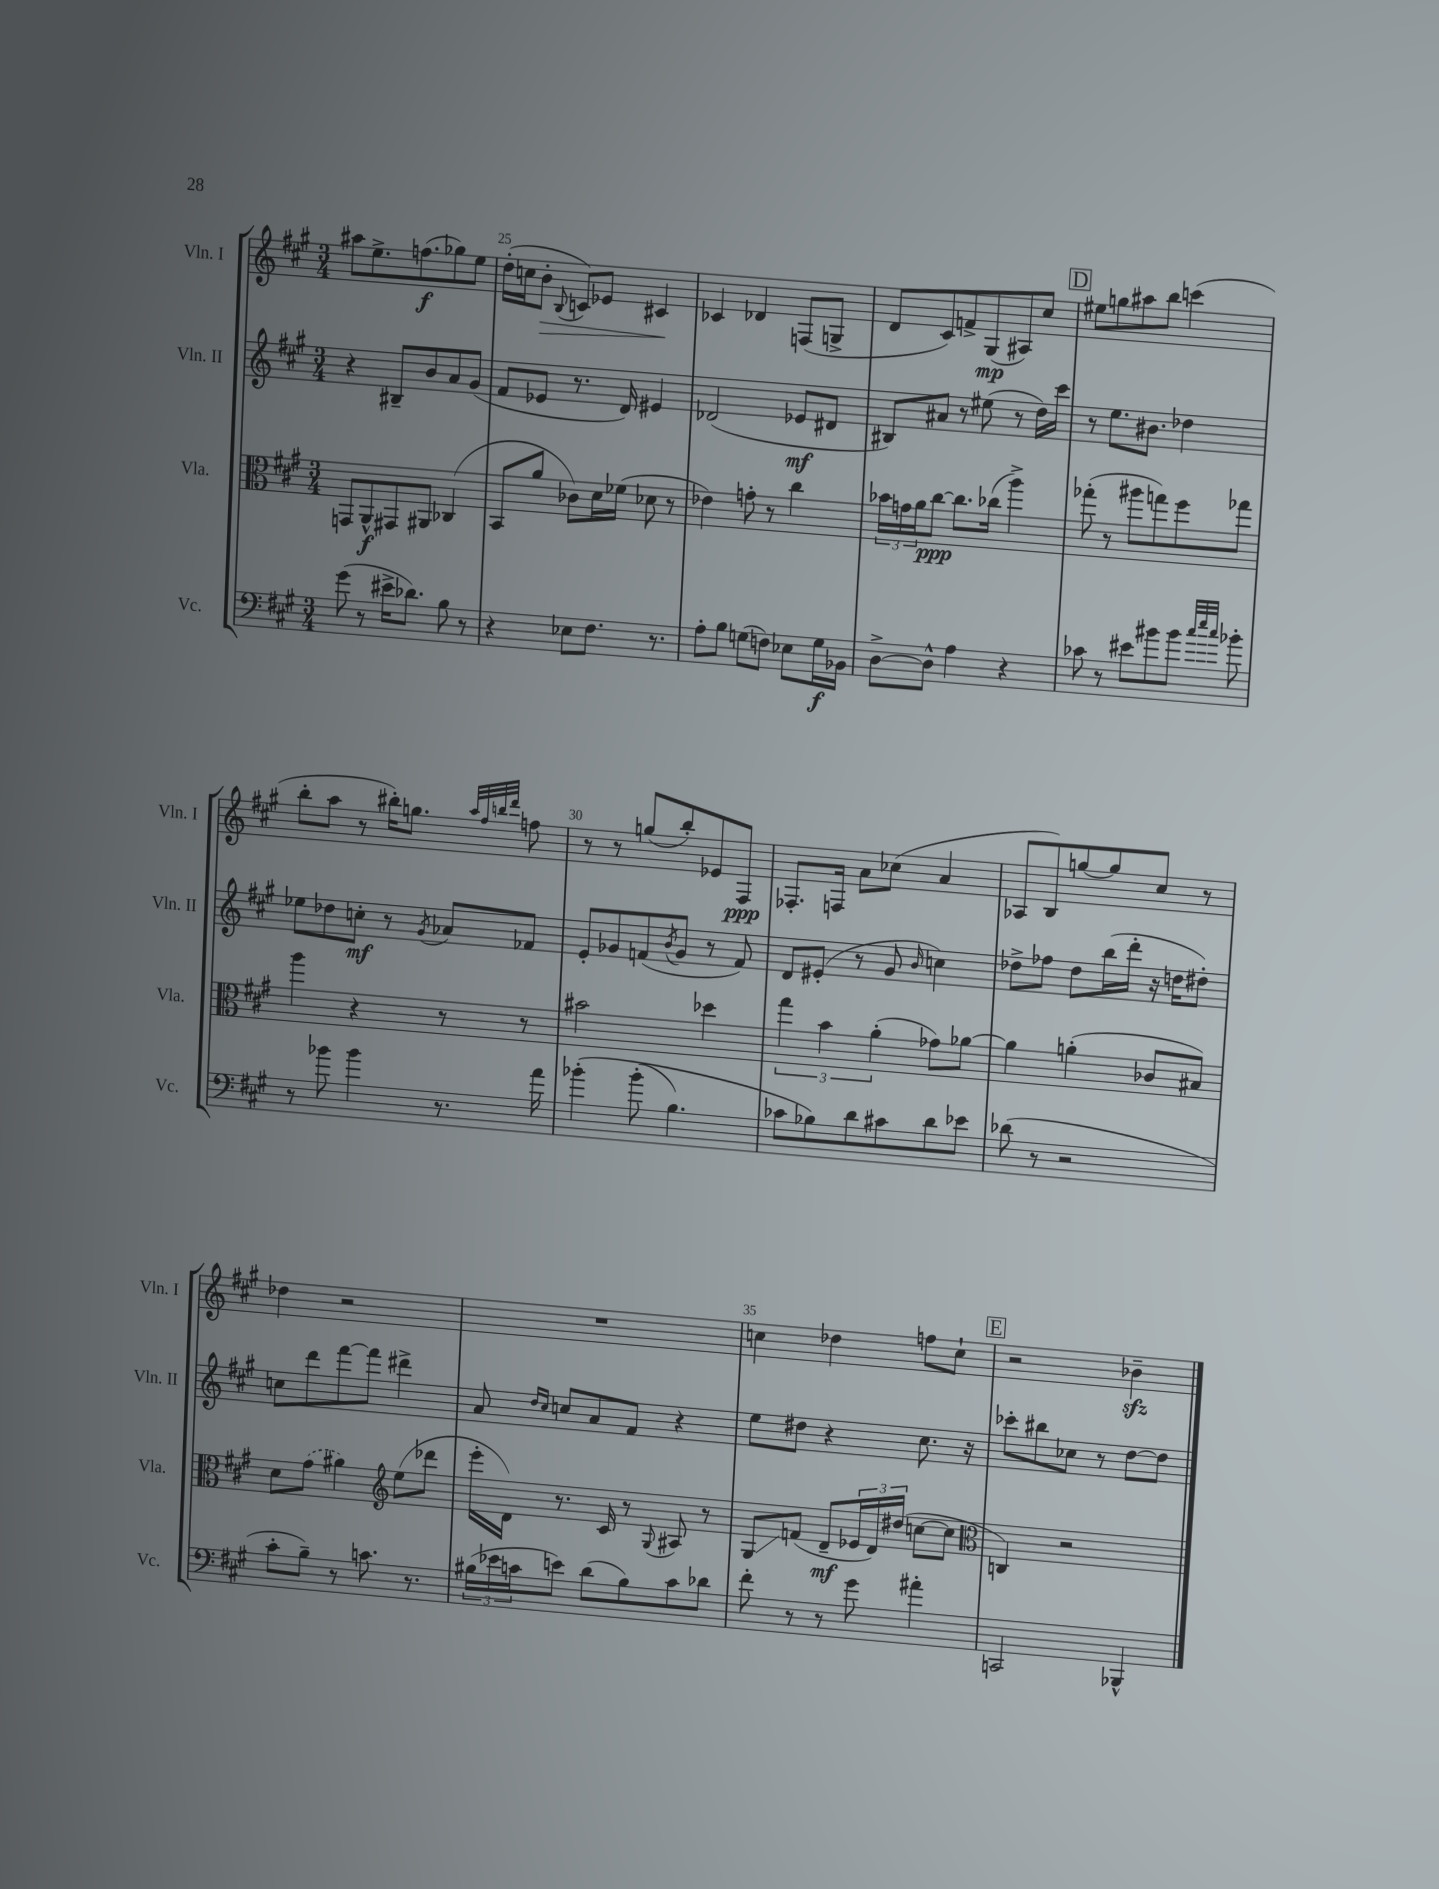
<<
\new StaffGroup <<
\new Staff = "s0" \with { instrumentName = "Vln. I" shortInstrumentName = "Vln. I" } {
    \clef treble \key a \major \numericTimeSignature \time 3/4
    ais''8 e''8.-> f''8.\f( ges''8) e''8 |
    d''16-.( c''16 b'8-.\> \appoggiatura { b8 } c'8) ees'8 cis'4\! |
    ces'4 des'4 f8( g8-> |
    d'8 cis'8) f'8-> gis8\mp( ais8) cis''8 |
    \mark \markup { \box "D" } eis''8 g''8 ais''8 b''8 c'''4( |
    b''8-. a''8 r8 bis''16-.) g''8. \grace { a''32 fis''32 b''32 d'''32 } f''8 |
    r8 r8 g''8( b''8-.) ees'8 fis8\ppp |
    fes8.-. f16 a'8 ces''8( a'4 |
    aes8 b8) g''8~ g''8 cis''8 r8 |
    des''4 r2 |
    R2. |
    c''4 des''4 f''8 c''8-! |
    \mark \markup { \box "E" } r2 bes'4--\sfz \bar "|." |
}
\new Staff = "s1" \with { instrumentName = "Vln. II" shortInstrumentName = "Vln. II" } {
    \clef treble \key a \major \numericTimeSignature \time 3/4
    r4 bis8-- b'8 a'8 gis'8( |
    fis'8 ees'8 r8. d'16) eis'4 |
    des'2( ees'8\mf dis'8 |
    bis8) ais'8 r8 eis''8( r8 d''16) cis'''16 |
    \mark \markup { \box "D" } r8 e''8. bis'8. des''4 |
    ees''8 des''8 c''8-.\mf r8 \acciaccatura { gis'8 } aes'8 fes'8 |
    e'8-. ges'8 f'8( \acciaccatura { b'8 } ges'8 r8 f'8) |
    d'8 eis'8-.( r8 gis'8 \grace { b'16 } c''4) |
    des''8-> fes''8 des''8 b''16( d'''16-. r16 d''16 dis''8-.) |
    c''8 d'''8 fis'''8~ fis'''8 dis'''4-> |
    a'8 \grace { d''16 cis''16 } c''8 a'8 fis'8 r4 |
    e''8 dis''8 r4 cis''8. r16 |
    \mark \markup { \box "E" } ces'''8-. bis''8 ces''8 r8 d''8~ d''8 \bar "|." |
}
\new Staff = "s2" \with { instrumentName = "Vla." shortInstrumentName = "Vla." } {
    \clef alto \key a \major \numericTimeSignature \time 3/4
    g,8 a,8-^\f gis,8 ais,8 ces4( |
    b,8 a'8 ces'8) d'16 fes'16( des'8 r8 |
    ees'4) g'8-. r8 cis''4 |
    \tuplet 3/2 { bes'16 g'16 a'16 } cis''8~\ppp cis''8. ces''16( a''4->) |
    \mark \markup { \box "D" } ges''8-.( r8 ais''8 g''8) fis''8 ges''8 |
    a''4 r4 r8 r8 |
    bis'2 des''4 |
    \tuplet 3/2 { gis''4 b'4 a'4-.( } ges'8) aes'8~ |
    aes'4 a'4-.( ces'8 bis8) |
    d'8 \once \slurDashed gis'8( ais'4) \clef treble e''8( des'''8 |
    e'''16-. d'16) r8. cis'16 r8 \appoggiatura { gis8 } ais8 r8 |
    gis8\glissando f'8( d'8--\mf \tuplet 3/2 { ees'16 d'16) dis''16( } c''8~ c''8 |
    \mark \markup { \box "E" } \clef alto c4) r2 \bar "|." |
}
\new Staff = "s3" \with { instrumentName = "Vc." shortInstrumentName = "Vc." } {
    \clef bass \key a \major \numericTimeSignature \time 3/4
    gis'8( r8 eis'16-> des'8.) b8 r8 |
    r4 ees8 fis8. r8. |
    a8-. b8 g8( f8) ees8 g16\f bes,16 |
    d8~-> d8-^ a4 r4 |
    \mark \markup { \box "D" } ces'8 r8 eis'8 bis'8 bis'8 \grace { cis''32 e''32 cis''32 } bes'8-. |
    r8 bes'8 bes'4 r8. a'16 |
    bes'4-.\( bes'8-.( b4.) |
    ces'8 bes8\) d'8 cis'8 d'8 ees'8 |
    des'8( r8 r2 |
    cis'8-. b8--) r8 c'8. r8. |
    \tuplet 3/2 { bis16( ees'16 c'16 } e'8) d'8( bis8) c'8 des'8 |
    fis'8-. r8 r8 gis'8 ais'4-. |
    \mark \markup { \box "E" } c,2 bes,,4-^ \bar "|." |
}
>>
>>
\layout { \context { \Score currentBarNumber = #24 \override BarNumber.break-visibility = ##(#f #t #t) barNumberVisibility = #(every-nth-bar-number-visible 5) } }
